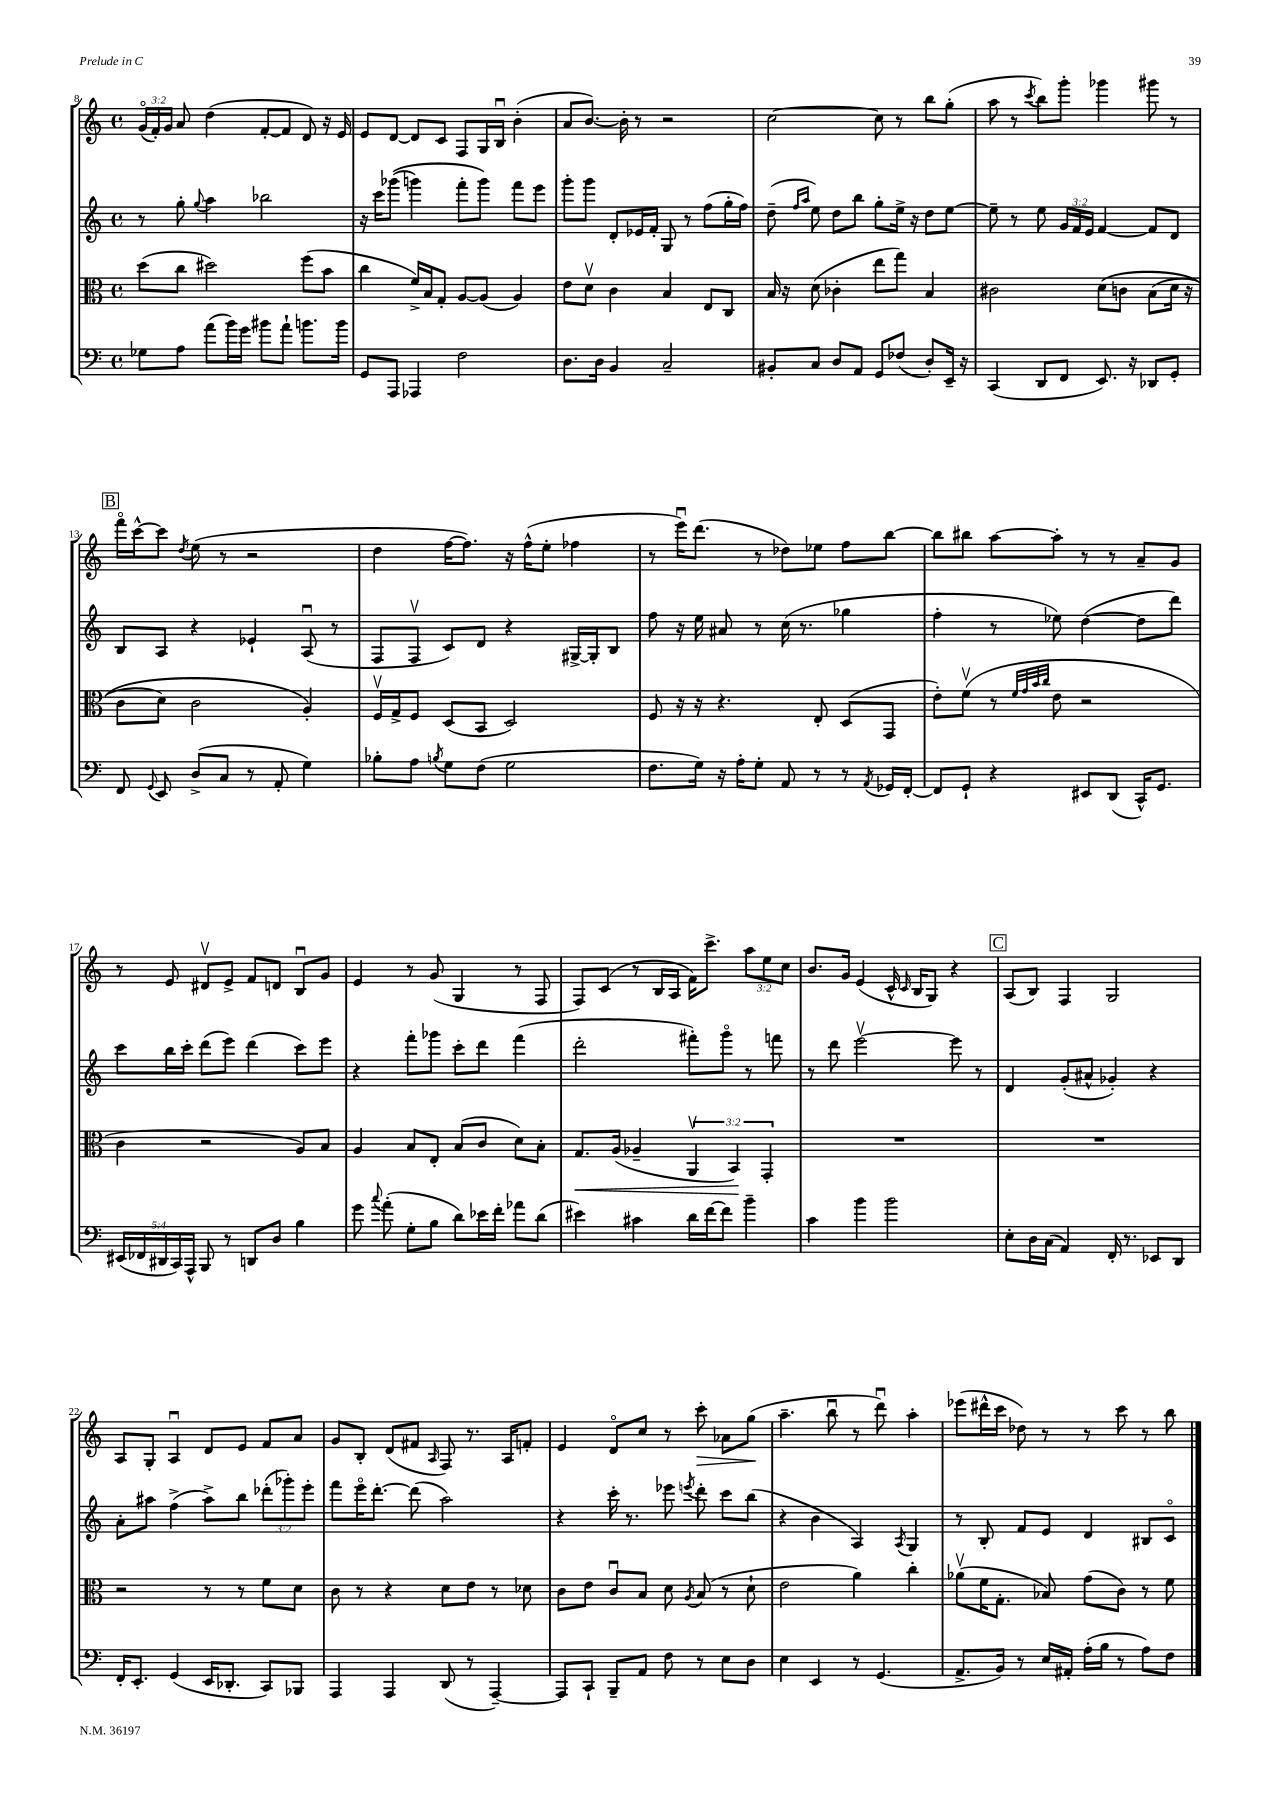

**kern	**kern	**kern	**kern
*staff4	*staff3	*staff2	*staff1
*clefF4	*clefC3	*clefG2	*clefG2
*k[]	*k[]	*k[]	*k[]
*M4/4	*M4/4	*M4/4	*M4/4
*met(c)	*met(c)	*met(c)	*met(c)
8G-	(8dd	8r	(24go
.	.	.	24f')
.	.	.	24g
8A	8cc	8gg'	8a
.	.	8qqgg	.
(8a	2dd#)	4aa	(4dd
16b)	.	.	.
16g	.	.	.
8b#	.	2bb-	[8f'
8a`	.	.	8f]
8.b	(8ff	.	8d)
.	8b	.	16r
16b	.	.	16e
=	=	=	=
8GG	4cc	16r	8e
.	.	16ccc	.
8AAA	.	&((8ggg-	[8d
4AAA-	16f^)	4ggg)	8d]
.	16B	.	.
.	8G'	.	8c
2F	[8A	8fff'	8F
.	(8A]	8ggg&)	16G
.	.	.	16Bu
.	4A)	8fff	(4b'
.	.	8eee	.
=	=	=	=
8.D	8e	8ggg'	8a
.	8dv	8ggg	[8.b)
16D	.	.	.
4BB	4c	8d'	.
.	.	.	16b']
.	.	16e-	8r
.	.	16f'	.
2C~	4B	8G	2r
.	.	8r	.
.	8E	(8ff	.
.	8C	16gg'	.
.	.	16ff)	.
=	=	=	=
8BB#'	16B	(8dd~	[2cc
.	16r	.	.
.	.	16qqff	.
.	.	16qqaa	.
8C	(8d	8ee)	.
8D	4c-'	8dd	.
8AA	.	8bb	.
8GG	8ee	8gg'	8cc]
(8F-	8gg)	16ee^	8r
.	.	16r	.
8D')	4B	8dd	8bb
16EE~	.	[8ee	(8gg'
16r	.	.	.
=	=	=	=
(4CC	2c#	8ee~]	8aa
.	.	8r	8r
.	.	.	8qccc
8DD	.	8ee	8bb)
8FF	.	24g	8ggg'
.	.	24f	.
.	.	24e	.
8.EE)	&(8d	[4f	4ggg-
.	8c	.	.
16r	.	.	.
8DD-	(8B	8f]	8ggg#
8GG'	16d	8d	8r
.	16r	.	.
=	=	=	=
8FF	8c	8B	16fffo
.	.	.	[16ccc^^
8qqGG	.	.	.
8EE	8d)	8A	8ccc]
.	.	.	8qdd
(8D^	2c	4r	(8ee
8C	.	.	8r
8r	.	4e-`	2r
8AA'	.	.	.
4G)	4A'&)	(8Au	.
.	.	8r	.
=	=	=	=
8B-'	16Fv	8F	4dd
.	16G^	.	.
8A	8F	8Fv	.
8qB	.	.	.
8G	(8D	8c)	[16ff
.	.	.	8.ff])
(8F	8BB	8d	.
2G	2D)	4r	16r
.	.	.	(16ff^^
.	.	.	8ee'
.	.	[16G#^	4ff-
.	.	16G#']	.
.	.	8B	.
=	=	=	=
8.F	8F	8ff	8r
.	16r	16r	16eeeu)
16G)	16r	16ee	(8.ddd
16r	4.r	8a#	.
16A'	.	.	.
8G'	.	8r	8r
8AA	.	(16cc	8dd-)
.	.	8.r	.
8r	8E'	.	8ee-
8r	(8D	4gg-	8ff
8qAA	.	.	.
16GG-	8GG	.	[8bb
[16FF'	.	.	.
=	=	=	=
8FF]	8e')	4ff'	8bb]
8GG`	(8fv	.	8bb#
4r	8r	8r	[8aa
.	32qqf	.	.
.	32qqg	.	.
.	32qqb	.	.
.	32qqcc	.	.
.	8e	8ee-)	8aa']
8EE#	2r	([4dd	8r
(8DD	.	.	8r
16CC^^)	.	8dd]	8a~
8.GG	.	.	.
.	.	8ddd)	8g
=	=	=	=
(20EE#	4c	8ccc	8r
20FF-	.	.	.
20DD#	.	.	.
.	.	16bb	8e
20CC)	.	.	.
.	.	16ccc'	.
20AAA^^	.	.	.
8BBB	2r	(8ddd	8d#v
8r	.	8eee)	8e^
8DD	.	(4ddd	8f
8D	.	.	8d
4B	8A)	8ccc)	8Bu
.	8B	8eee	8g
=	=	=	=
8g	4A	4r	4e
8qqcc	.	.	.
(8a'	.	.	.
8G'	8B	8fff'	8r
8B	8E'	8ggg-	(8g
8d)	(8B	8ccc'	4G
16e-	8c	8ddd	.
16f'	.	.	.
8a-	8d)	(4fff	8r
(8d	8B'	.	8F
=	=	=	=
4e#)	8.G	2ddd'	8F)
.	.	.	(8c
.	(16A	.	.
4c#	4A-~	.	8r
.	.	.	16B
.	.	.	16A
16d	6AAv	8fff#')	16f)
[16f	.	.	8.ccc^
8f]	.	8gggo	.
.	6BB)	.	.
4b~	.	8r	12aa
.	6GG'	.	12ee
.	.	8fff	.
.	.	.	12cc
=	=	=	=
4c	1r	8r	8.b
.	.	8ddd	.
.	.	.	16g
4b	.	[2eeev	(4e
2b	.	.	16c^^
.	.	.	16qqc
.	.	.	16B
.	.	.	8G)
.	.	8eee]	4r
.	.	8r	.
=	=	=	=
8E'	1r	4d	(8A
16D	.	.	8B)
(16C	.	.	.
4AA)	.	(8g'	4F
.	.	8a#^^	.
16FF'	.	4g-')	2G
8.r	.	.	.
8EE-	.	4r	.
8DD	.	.	.
=	=	=	=
16FF'	2r	8a'	8A
8.EE'	.	.	.
.	.	8aa#	8G'
(4GG	.	(4ff^	4Au
16EE	8r	8aa#^)	8d
8.DD-'	.	.	.
.	8r	8bb	8e
8CC)	8f	(12ddd-'	8f
.	.	12ggg-')	.
8BBB-	8d	.	8a
.	.	12eee'	.
=	=	=	=
4AAA	8c	8fff	8g
.	8r	16eeeo	8B'
.	.	[8.ddd'	.
4AAA	4r	.	(8d
.	.	(8ddd]	8f#
.	.	.	16qqA
(8DD	8d	2aa)	8F)
8r	8e	.	8.r
[4AAA~)	8r	.	.
.	.	.	16A
.	8d-	.	8f'
=	=	=	=
8AAA]	8c	4r	4e
8CC`	8e	.	.
8BBB~	8cu	16ccc'	8do
.	.	8.r	.
8AA	8B	.	8cc
8F	8d	8eee-	8r
.	8qA	8qeee	.
8r	(8B	8ddd'	8ccc'
8E	8r	8ccc	8a-
8D	8d`	(8bb	(8gg
=	=	=	=
4E	2e	4r	4.aa~
4EE	.	4b	.
.	.	.	8bbu
8r	4a)	4A)	8r
(4.GG	.	.	8dddu)
.	.	8qA	.
.	4cc'	4G	4aa'
=	=	=	=
8.AA^	(8a-v	8r	(8eee-
.	16f	8B'	16ddd#^^
16BB)	8.G'	.	16ccc
8r	.	8f	8dd-)
16E	8B-)	8e	8r
16AA#'	.	.	.
(16A'	(8g	4d	8r
16B	.	.	.
8r	8c)	.	8ccc
8A)	8r	8B#	8r
8F	8f	8co	8bb
==	==	==	==
*-	*-	*-	*-
